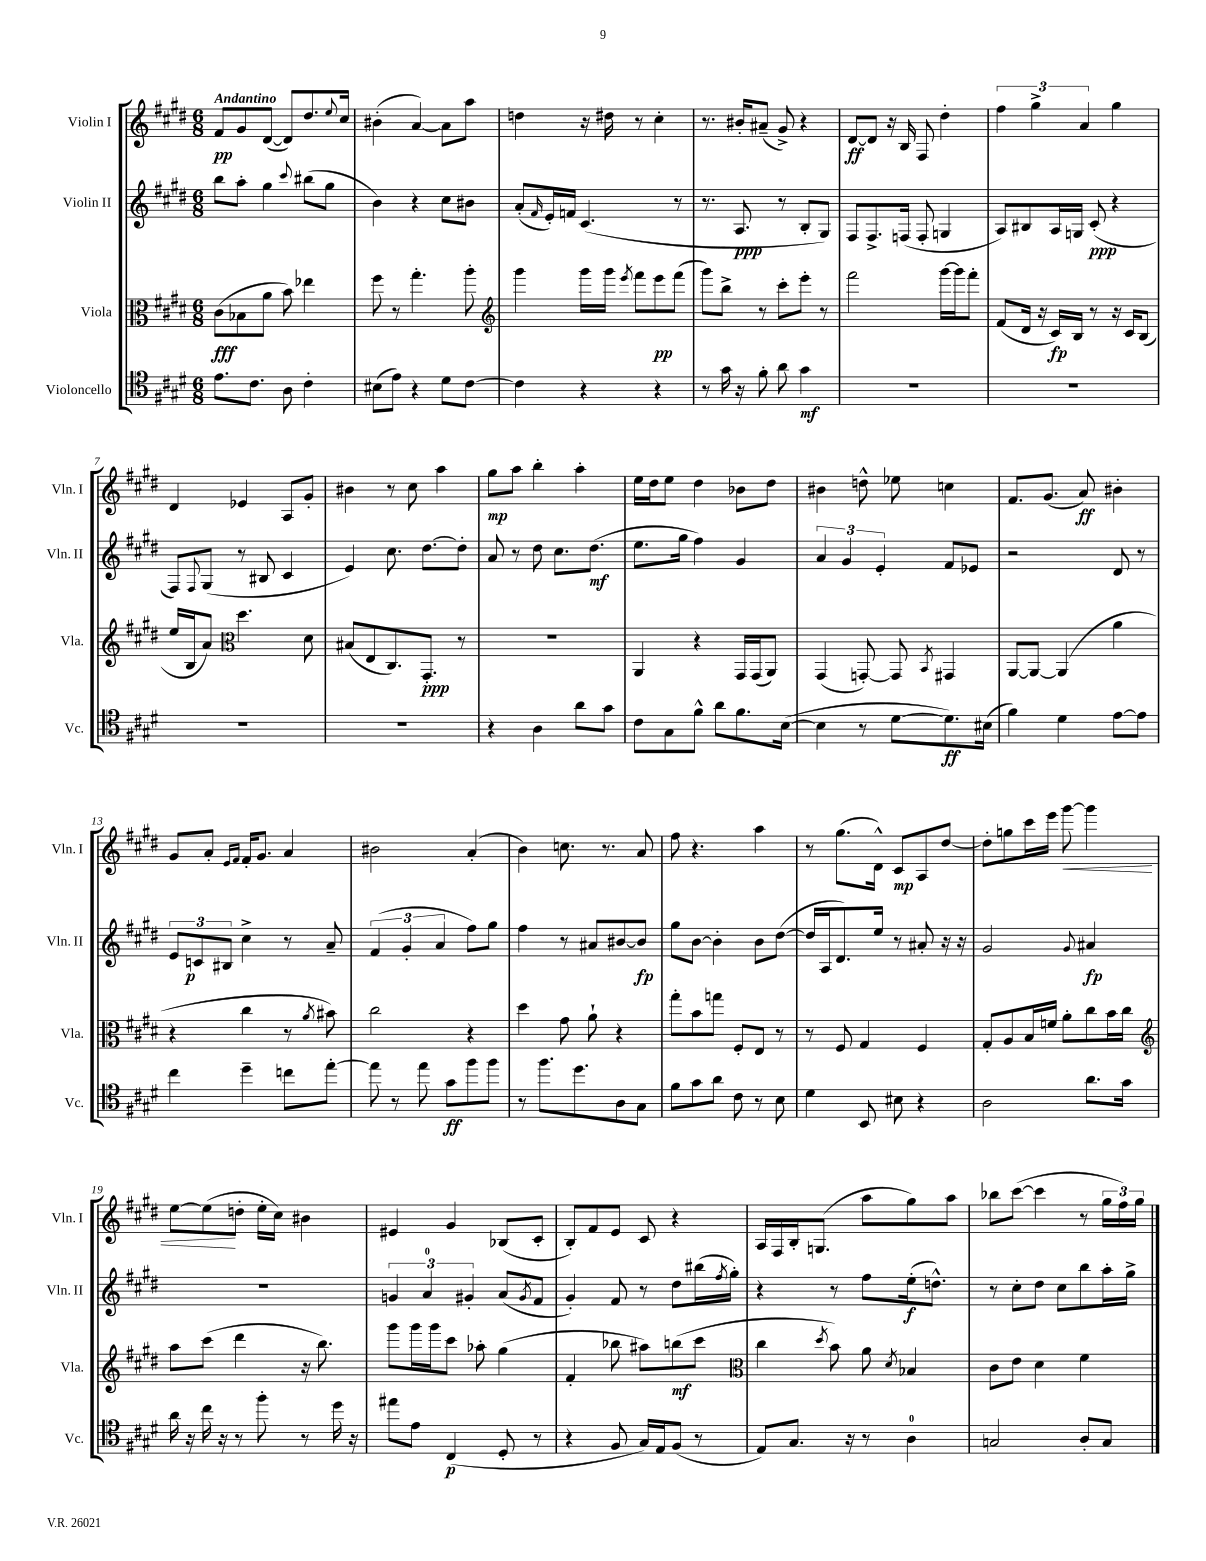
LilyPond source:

<<
\new StaffGroup <<
\new Staff = "s0" \with { instrumentName = "Violin I" shortInstrumentName = "Vln. I" } {
    \clef treble \key e \major \numericTimeSignature \time 6/8 \tempo "Andantino"
    fis'8\pp gis'8 dis'8~( dis'8) dis''8. \appoggiatura { e''8 } cis''16 |
    bis'4-.( a'4~) a'8 a''8 |
    d''4 r16 dis''16 r8 cis''4-. |
    r8. bis'16-. ais'8--( gis'8->) r4 |
    dis'8~\ff dis'8 r16 b16 fis8 dis''4-. |
    \tuplet 3/2 { fis''4 gis''4-> a'4 } gis''4 |
    dis'4 ees'4 a8 gis'8-. |
    bis'4 r8 cis''8 a''4 |
    gis''8\mp a''8 b''4-. a''4-. |
    e''16 dis''16 e''8 dis''4 bes'8 dis''8 |
    bis'4 d''8-^ ees''8 c''4 |
    fis'8. gis'8.( a'8\ff) bis'4-. |
    gis'8 a'8-. \grace { e'16 fis'16 } fis'16-. gis'8. a'4 |
    bis'2 a'4-.( |
    b'4) c''8. r8. a'8 |
    fis''8 r4. a''4 |
    r8 gis''8.( dis'16-^) cis'8\mp a8 dis''8~ |
    dis''8-. g''8 cis'''16 e'''16 gis'''8~\< gis'''4 |
    e''8~ e''8\!( d''8-. e''16-. cis''16) bis'4 |
    eis'4 gis'4 bes8( cis'8-. |
    b8-.) fis'8 e'8 cis'8 r4 |
    a16 fis16 b16-. g8.( a''8 gis''8) a''8 |
    bes''8 cis'''8~( cis'''4 r8 \tuplet 3/2 { gis''16 fis''16) gis''16 } \bar "|." |
}
\new Staff = "s1" \with { instrumentName = "Violin II" shortInstrumentName = "Vln. II" } {
    \clef treble \key e \major \numericTimeSignature \time 6/8
    b''8 a''8-. gis''4 \appoggiatura { cis'''8 } bis''8( gis''8 |
    b'4) r4 cis''8 bis'8 |
    a'8-.( \grace { fis'16 } e'16-.) f'16 cis'4.( r8 |
    r8. a8.\ppp r8 b8-. gis8) |
    fis8 fis8.-> f16( f8-. g4 |
    a8) bis8 a16 g16 cis'8-.\ppp( r4 |
    fis8) \appoggiatura { fis8 } gis8( r8 bis8 cis'4 |
    e'4) cis''8. dis''8.~ dis''8-. |
    a'8 r8 dis''8 cis''8. dis''8.\mf( |
    e''8. gis''16 fis''4) gis'4 |
    \tuplet 3/2 { a'4 gis'4 e'4-. } fis'8 ees'8 |
    r2 dis'8 r8 |
    \tuplet 3/2 { e'8 c'8\p bis8 } cis''4-> r8 a'8-- |
    \tuplet 3/2 { fis'4( gis'4-. a'4 } fis''8) gis''8 |
    fis''4 r8 ais'8 bis'8~ bis'8\fp |
    gis''8 b'8~ b'4-. b'8 dis''8~( |
    dis''16 a16 dis'8.) e''16 r8 ais'8-. r16 r16 |
    gis'2 \appoggiatura { gis'8 } ais'4\fp |
    R2. |
    \tuplet 3/2 { g'4 a'4-0 gis'4-. } a'8( \acciaccatura { gis'8 } fis'8 |
    gis'4-.) fis'8 r8 dis''8 bis''16( \acciaccatura { fis''8 } gis''16-.) |
    r4 r8 fis''8 e''16-.\f( d''8.-^) |
    r8 cis''8-. dis''8 cis''8 b''8 a''16-. gis''16-> \bar "|." |
}
\new Staff = "s2" \with { instrumentName = "Viola" shortInstrumentName = "Vla." } {
    \clef alto \key e \major \numericTimeSignature \time 6/8
    cis'8\fff( bes8 a'8 b'8) ees''4 |
    fis''8 r8 gis''4.-. a''8-. |
    \clef treble gis'''4 gis'''16 gis'''16 \acciaccatura { e'''8 } fis'''8 e'''8\pp fis'''8( |
    gis'''8) b''8-> r8 cis'''8-. e'''8-. r8 |
    fis'''2 gis'''16~ gis'''16 fis'''8-. |
    fis'8( dis'16 r16 cis'16\fp) b16 r8 r16 cis'16 b8( |
    e''16 b16 a'8) \clef alto dis''4. dis'8 |
    bis8( e8 cis8.) gis,8.-.\ppp r8 |
    R2. |
    a,4 r4 gis,16 gis,16( a,8) |
    gis,4( g,8~-.) g,8 \acciaccatura { b,8 } gis,4 |
    a,8~ a,8~ a,4( a'4 |
    r4 cis''4 r8 \acciaccatura { a'8 } bis'8) |
    cis''2 r4 |
    dis''4 gis'8 a'8-! r4 |
    gis''8-. b'8 g''8 fis8-. e8 r8 |
    r8 fis8 gis4 fis4 |
    gis8-. a8 b16 f'16 a'8-. cis''8 b'16 cis''16 |
    \clef treble a''8 cis'''8( dis'''4 r16 b''8.) |
    gis'''8 gis'''16 gis'''16 cis'''8 aes''8-. gis''4( |
    fis'4-. bes''8 ais''8) b''8\mf( cis'''8 |
    \clef alto cis''4 \acciaccatura { dis''8 } b'8) a'8 \acciaccatura { dis'8 } bes4 |
    cis'8 e'8 dis'4 fis'4 \bar "|." |
}
\new Staff = "s3" \with { instrumentName = "Violoncello" shortInstrumentName = "Vc." } {
    \clef tenor \key e \major \numericTimeSignature \time 6/8
    e'8. cis'8. a8 cis'4-. |
    bis8( e'8) r4 dis'8 cis'8~ |
    cis'4 r4 r4 |
    r8 gis'16 r16 fis'8-. a'8 gis'4\mf |
    R2. |
    R2. |
    R2. |
    R2. |
    r4 a4 a'8 gis'8 |
    cis'8 gis8 fis'8-^ a'8 fis'8. b16~( |
    b4 r8 dis'8~ dis'8.\ff) bis16( |
    fis'4) dis'4 e'8~ e'8 |
    cis''4 dis''4-- c''8 e''8~-. |
    e''8 r8 e''8 gis'8\ff fis''8 fis''8 |
    r8 fis''8. dis''8. a8 gis8 |
    fis'8 gis'8 a'8 cis'8 r8 b8 |
    dis'4 b,8 bis8 r4 |
    a2 a'8. gis'16 |
    a'16 r16 cis''16 r16 r8 fis''8-. r8 dis''16 r16 |
    eis''8 e'8 cis4\p( dis8-. r8 |
    r4 fis8 gis16) e16 fis8( r8 |
    e8) gis8. r16 r8 a4-0 |
    g2 a8-. g8 \bar "|." |
}
>>
>>
